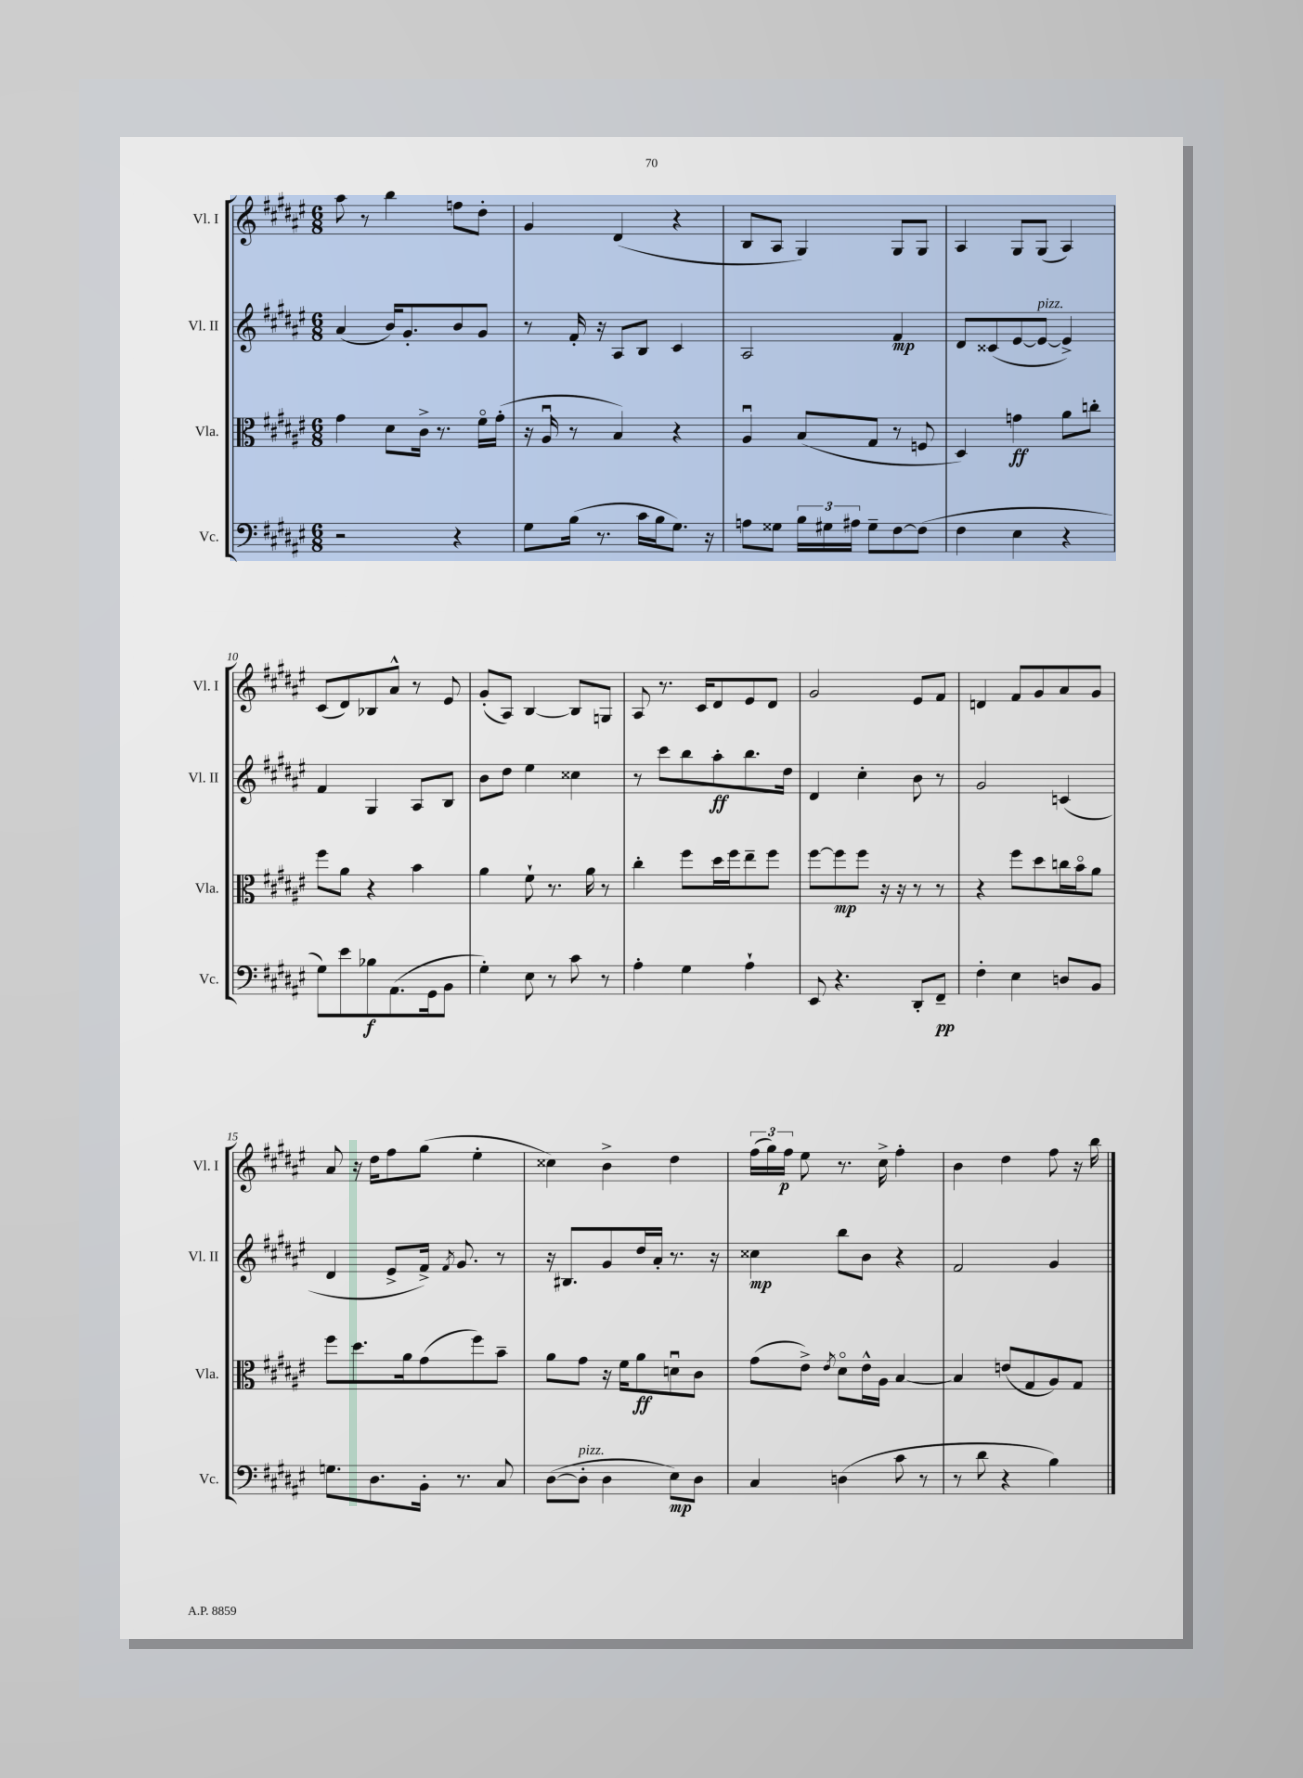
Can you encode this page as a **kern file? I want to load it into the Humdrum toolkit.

**kern	**dynam	**kern	**dynam	**kern	**dynam	**kern	**dynam
*part4	*part4	*part3	*part3	*part2	*part2	*part1	*part1
*staff4	*staff4	*staff3	*staff3	*staff2	*staff2	*staff1	*staff1
*I"Vc.	*	*I"Vla.	*	*I"Vl. II	*	*I"Vl. I	*
*I'Vc.	*	*I'Vla.	*	*I'Vl. II	*	*I'Vl. I	*
*clefF4	*	*clefC3	*	*clefG2	*	*clefG2	*
*k[f#c#g#d#a#e#]	*	*k[f#c#g#d#a#e#]	*	*k[f#c#g#d#a#e#]	*	*k[f#c#g#d#a#e#]	*
*M6/8	*	*M6/8	*	*M6/8	*	*M6/8	*
=6	=6	=6	=6	=6	=6	=6	=6
2r	.	4g#\	.	(4a#/	.	8aa#\	.
.	.	.	.	.	.	8r	.
.	.	8d#\L	.	16b/KL)	.	4bb\	.
.	.	.	.	8.g#'/	.	.	.
.	.	16c#^\Jk	.	.	.	.	.
.	.	8.r	.	.	.	.	.
4r	.	.	.	8b/	.	8ffn\L	.
.	.	16f#\LL	.	8g#/J	.	8dd#'\J	.
.	.	(16g#'\JJ	.	.	.	.	.
=7	=7	=7	=7	=7	=7	=7	=7
8G#\L	.	16r	.	8r	.	4g#/	.
.	.	16A#u/	.	.	.	.	.
(16B\Jk	.	8r	.	16f#'/	.	.	.
8.r	.	.	.	16r	.	.	.
.	.	4B/)	.	8A#/L	.	(4d#/	.
16c#\LL	.	.	.	8B/J	.	.	.
16B\J	.	.	.	.	.	.	.
8.G#\J)	.	4r	.	4c#/	.	4r	.
16r	.	.	.	.	.	.	.
=8	=8	=8	=8	=8	=8	=8	=8
8An\L	.	4A#u/	.	2A#/	.	8B/L	.
8G##X\J	.	.	.	.	.	8A#/J	.
24B\LL	.	(8B/L	.	.	.	4G#/)	.
24G#X\	.	.	.	.	.	.	.
24A#X\JJ	.	.	.	.	.	.	.
8G#~\L	.	8G#/J	.	.	.	.	.
[8F#\	.	8r	.	4f#/	mp	8G#/L	.
(8F#\J]	.	8Fn/	.	.	.	8G#/J	.
=9	=9	=9	=9	=9	=9	=9	=9
4F#\	.	4D#/)	.	8d#/L	.	4A#/	.
.	.	.	.	(8c##X/	.	.	.
4E#\	.	4gn\	ff	[8e#/	.	8G#/L	.
!	!	!	!	!LO:TX:a:i:t=pizz.	!	!	!
.	.	.	.	8e#/J_	.	(8G#/J	.
4r	.	8a#\L	.	4e#^/])	.	4A#/)	.
.	.	8ccn'\J	.	.	.	.	.
!!LO:LB:g=z
=10	=10	=10	=10	=10	=10	=10	=10
8G#\L)	.	8ff#\L	.	4f#/	.	(8c#/L	.
8e#\	.	8a#\J	.	.	.	8d#/)	.
8B-X\	f	4r	.	4G#/	.	8B-X/	.
(8.AA#\	.	.	.	.	.	8a#^^/J	.
.	.	4b\	.	8A#/L	.	8r	.
16GG#\k	.	.	.	.	.	.	.
8BB\J	.	.	.	8B/J	.	8e#/	.
=11	=11	=11	=11	=11	=11	=11	=11
4G#'\)	.	4a#\	.	8b\L	.	(8g#'/L	.
.	.	.	.	8dd#\J	.	8A#/J)	.
8E#\	.	8f#`\	.	4ee#\	.	[4B/	.
8r	.	8.r	.	.	.	.	.
8c#\	.	.	.	4cc##X\	.	8B/L]	.
.	.	16a#\	.	.	.	.	.
8r	.	8r	.	.	.	8Gn/J	.
=12	=12	=12	=12	=12	=12	=12	=12
4A#'\	.	4cc#'\	.	8r	.	8A#/	.
.	.	.	.	8ccc#\L	.	8.r	.
4G#\	.	8ff#\L	.	8bb\	.	.	.
.	.	.	.	.	.	16c#/KL	.
.	.	16dd#\L	.	8aa#'\	ff	8d#/	.
.	.	16ff#\J	.	.	.	.	.
4A#`\	.	8ee#~\	.	8.bb\	.	8e#/	.
.	.	8ff#\J	.	.	.	8d#/J	.
.	.	.	.	16dd#\Jk	.	.	.
=13	=13	=13	=13	=13	=13	=13	=13
8EE#/	.	[8ff#\L	.	4d#/	.	2g#/	.
4.r	.	8ff#\]	mp	.	.	.	.
.	.	8ff#\J	.	4cc#'\	.	.	.
.	.	16r	.	.	.	.	.
.	.	16r	.	.	.	.	.
8DD#'/L	.	8r	.	8b\	.	8e#/L	.
8FF#~/J	pp	8r	.	8r	.	8f#/J	.
=14	=14	=14	=14	=14	=14	=14	=14
4F#'\	.	4r	.	2g#/	.	4dn/	.
4E#\	.	8ff#\L	.	.	.	8f#/L	.
.	.	8dd#\	.	.	.	8g#/	.
8Dn/L	.	16ccn\L	.	(4cn/	.	8a#/	.
.	.	16b\J	.	.	.	.	.
8BB/J	.	8a#\J	.	.	.	8g#/J	.
!!LO:LB:g=z
=15	=15	=15	=15	=15	=15	=15	=15
8.Gn\L	.	8ff#\L	.	4d#/	.	8a#/	.
.	.	8.dd#\	.	.	.	16r	.
8.D#\	.	.	.	.	.	16dd#\KL	.
.	.	.	.	8e#^/L	.	8ff#\	.
.	.	16a#\k	.	.	.	.	.
16BB'\Jk	.	(8g#\	.	16f#^/Jk)	.	(8gg#\J	.
.	.	.	.	8qf#/	.	.	.
8.r	.	.	.	8.g#/	.	.	.
.	.	8ff#\)	.	.	.	4ee#'\	.
8C#/	.	8b~\J	.	8r	.	.	.
=16	=16	=16	=16	=16	=16	=16	=16
([8D#\L	.	8a#\L	.	16r	.	4cc##X\)	.
.	.	.	.	8.B#X/L	.	.	.
!LO:TX:a:i:t=pizz.	!	!	!	!	!	!	!
8D#'\J]	.	8g#\J	.	.	.	.	.
4D#\	.	16r	.	8g#/	.	4b^\	.
.	.	16f#\KL	.	.	.	.	.
.	.	8a#\	ff	16dd#/L	.	.	.
.	.	.	.	16a#'/JJ	.	.	.
8E#\L)	mp	8dnu\	.	8.r	.	4dd#\	.
8D#\J	.	8c#\J	.	.	.	.	.
.	.	.	.	16r	.	.	.
=17	=17	=17	=17	=17	=17	=17	=17
4C#/	.	(8g#\L	.	4cc##X\	mp	(24ff#\LL	.
.	.	.	.	.	.	24gg#\)	.
.	.	.	.	.	.	24ff#\JJ	p
.	.	8e#^\J)	.	.	.	8ee#\	.
.	.	8qe#/	.	.	.	.	.
(4Dn\	.	8d#\L	.	8bb\L	.	8.r	.
.	.	16e#^^\L	.	8b\J	.	.	.
.	.	16A#\JJ	.	.	.	16cc#^\	.
8c#\	.	[4B/	.	4r	.	4ff#'\	.
8r	.	.	.	.	.	.	.
=18	=18	=18	=18	=18	=18	=18	=18
8r	.	4B/]	.	2f#/	.	4b\	.
8d#\	.	.	.	.	.	.	.
4r	.	(8en/L	.	.	.	4dd#\	.
.	.	8G#/	.	.	.	.	.
4B\)	.	8A#/)	.	4g#/	.	8ff#\	.
.	.	8G#/J	.	.	.	16r	.
.	.	.	.	.	.	16bb\	.
==	==	==	==	==	==	==	==
*-	*-	*-	*-	*-	*-	*-	*-
